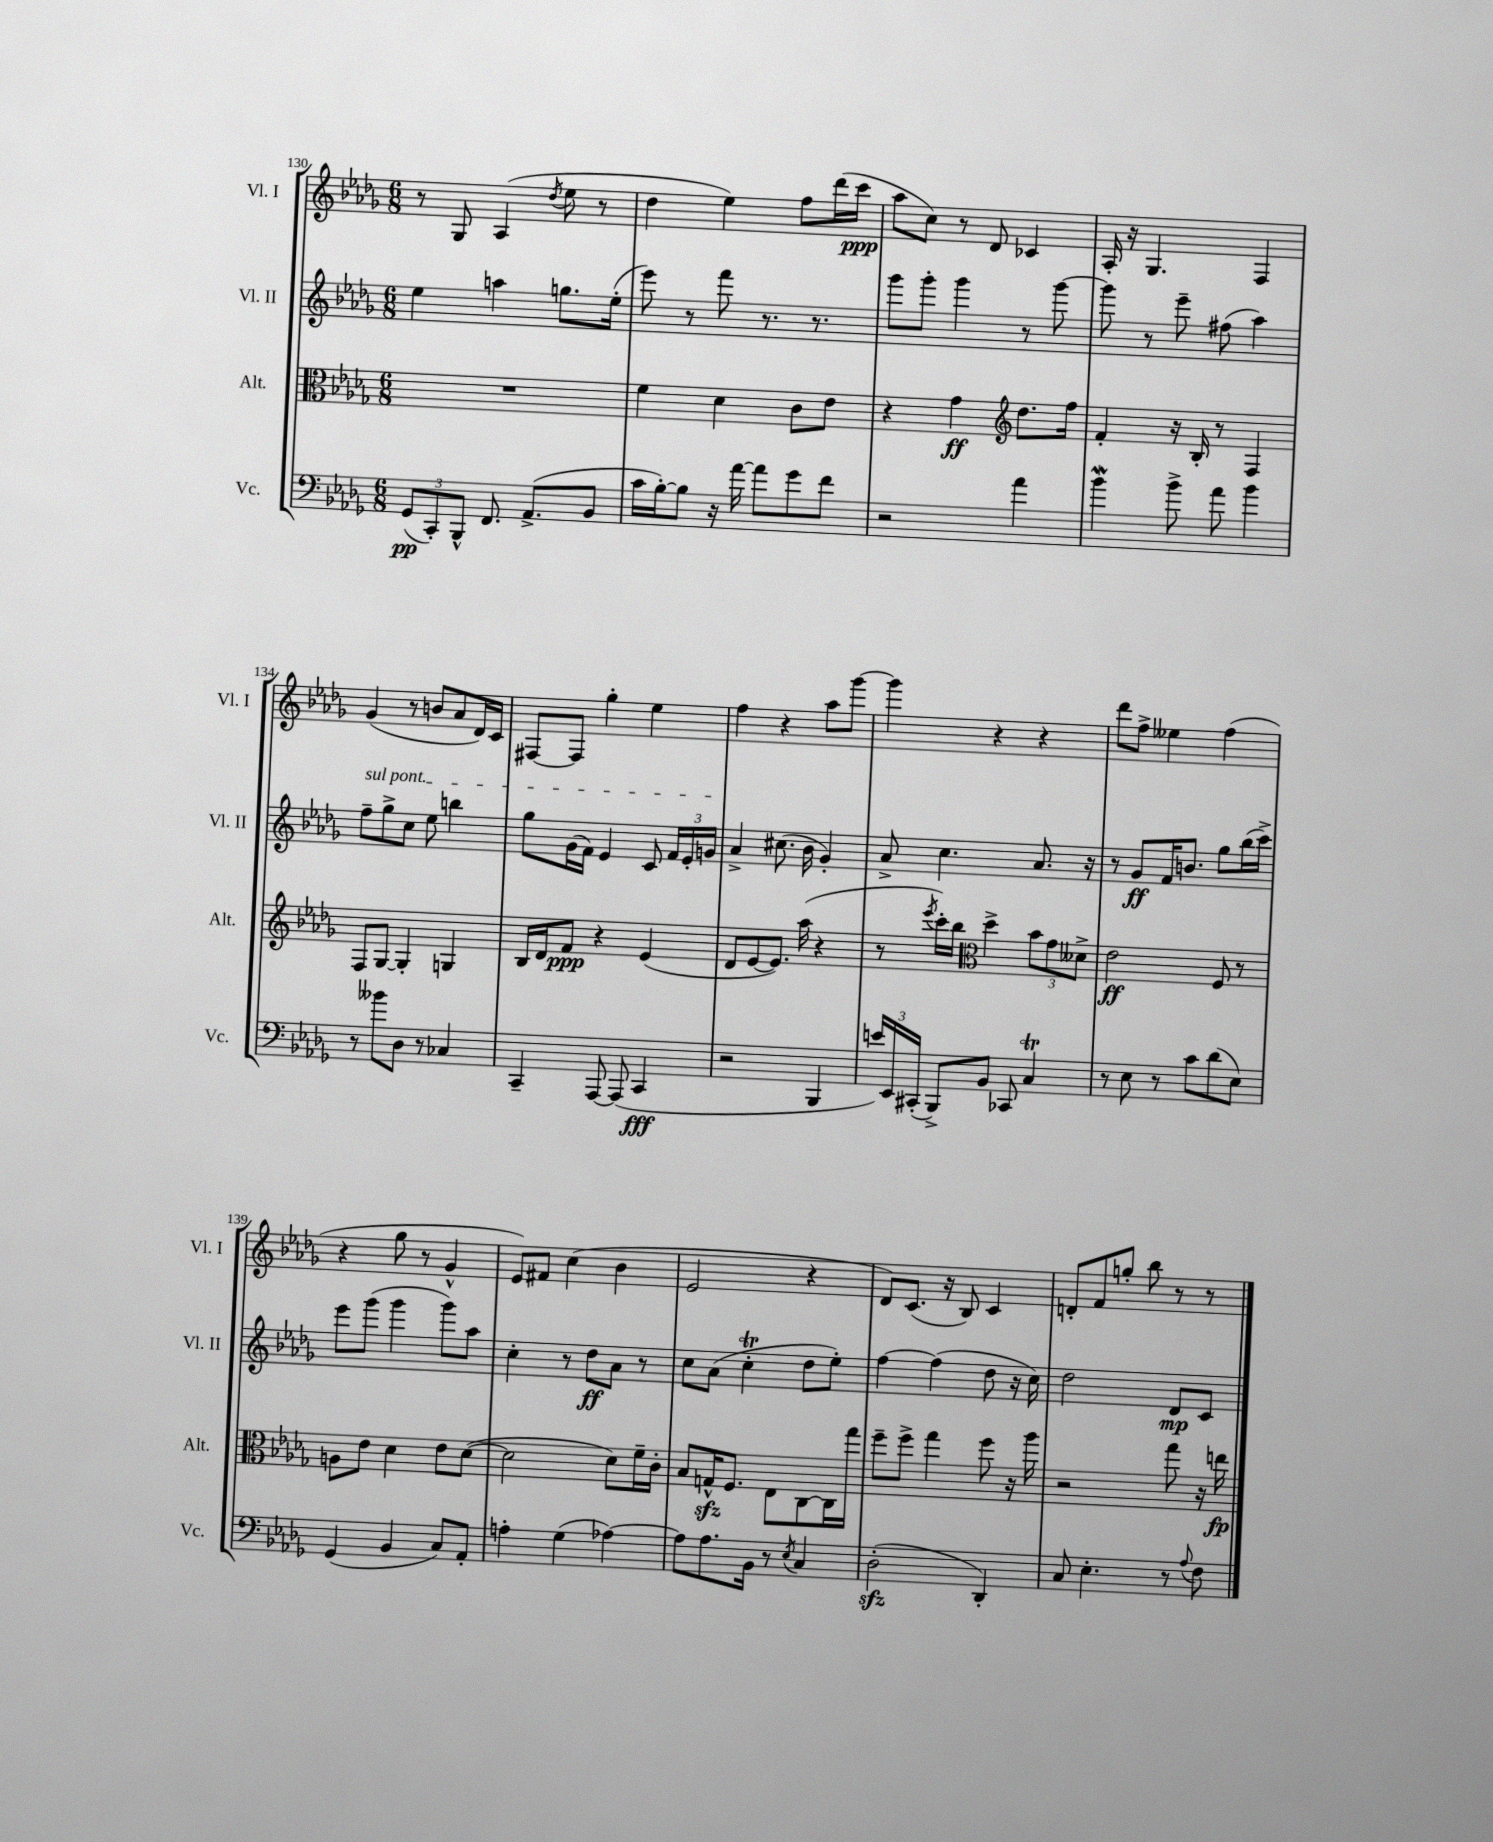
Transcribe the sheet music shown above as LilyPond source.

<<
\new StaffGroup <<
\new Staff = "s0" \with { instrumentName = "Vl. I" shortInstrumentName = "Vl. I" } {
    \clef treble \key des \major \numericTimeSignature \time 6/8
    \autoBeamOff r8 ges8 aes4( \acciaccatura { des''8 } ees''8 r8 |
    des''4 ees''4) f''8[ des'''16( c'''16]\ppp |
    aes''8[ c''8]) r8 des'8 ces'4 |
    aes16-. r16 ges4. f4 |
    ges'4( r8 b'8[ aes'8 des'16) c'16] |
    fis8[~ fis8] ges''4-. ees''4 |
    f''4 r4 aes''8[ ges'''8]~ |
    ges'''4 r4 r4 |
    des'''8[ f''8]-> eeses''4 f''4( |
    r4 ges''8 r8 ges'4-^ |
    ees'8[) fis'8] c''4( bes'4 |
    ees'2 r4 |
    des'8[) c'8.]( r16 bes8) c'4 |
    d'8[-. f'8 g''8]-. bes''8 r8 r8 \bar "|." |
}
\new Staff = "s1" \with { instrumentName = "Vl. II" shortInstrumentName = "Vl. II" } {
    \clef treble \key des \major \numericTimeSignature \time 6/8
    \autoBeamOff ees''4 a''4 g''8.[ ees''16]-.( |
    ees'''8) r8 f'''8 r8. r8. |
    ges'''8[ ges'''8]-. ges'''4 r8 ges'''8~ |
    ges'''8 r8 ees'''8-- fis''8( aes''4) |
    \once \override TextSpanner.bound-details.left.text = \markup { \italic "sul pont." } f''8[--\startTextSpan ges''8-> c''8] ees''8 b''4 |
    ges''8[ ges'16( f'16]) ees'4 c'8 \tuplet 3/2 { f'16[ ees'16-. g'16]\stopTextSpan } |
    aes'4-> cis''8.( bes'16 ges'4-.) |
    aes'8-> c''4. aes'8. r16 |
    r8 ges'8[\ff f'16 b'8.] ges''8[ bes''16( c'''16]->) |
    ees'''8[ ges'''8]( ges'''4 ges'''8[) aes''8] |
    c''4-. r8 des''8[\ff aes'8] r8 |
    c''8[ aes'8]( c''4-.\trill des''8[ ees''8]-.) |
    f''4~ f''4( des''8 r16 c''16) |
    des''2 des'8[\mp c'8] \bar "|." |
}
\new Staff = "s2" \with { instrumentName = "Alt." shortInstrumentName = "Alt." } {
    \clef alto \key des \major \numericTimeSignature \time 6/8
    \autoBeamOff R2. |
    f'4 des'4 c'8[ ees'8] |
    r4 ges'4\ff \clef treble des''8.[ f''16] |
    f'4-. r16 bes16-. r8 f4 |
    f8[ ges8]~ ges4-. g4 |
    bes16[ des'16 f'8]\ppp r4 ees'4( |
    des'8[ ees'8~ ees'8.]) aes''16( r4 |
    r8 \acciaccatura { ees'''8 } c'''16[-.) bes''16] \clef alto des''4-> \tuplet 3/2 { bes'8[ ges'8 deses'8]-> } |
    ees'2\ff f8 r8 |
    a8[ ees'8] des'4 ees'8[ des'8]~( |
    des'2 des'8[) f'16-- c'16]-. |
    bes8[ g16-^\sfz f8.] ees8[ c8~ c16 ges''16] |
    f''8[-- f''8]-> ges''4 f''8 r16 aes''16 |
    r2 ges''8 r16 e''16\fp \bar "|." |
}
\new Staff = "s3" \with { instrumentName = "Vc." shortInstrumentName = "Vc." } {
    \clef bass \key des \major \numericTimeSignature \time 6/8
    \autoBeamOff \tuplet 3/2 { ges,8[\pp( c,8-.) bes,,8]-^ } f,8. aes,8.[->( bes,8] |
    c'16[ bes16~-.) bes8] r16 aes'16~ aes'8[ ges'8 f'8] |
    r2 aes'4 |
    bes'4\mordent bes'8-> aes'8 bes'4 |
    r8 beses'8[ des8] r8 ces4 |
    c,4-- aes,,8~ aes,,8( c,4\fff |
    r2 bes,,4 |
    \tuplet 3/2 { e'16[) ees,16 cis,16]-.( } bes,,8[->) bes,8] ces,8 c4\trill |
    r8 ees8 r8 c'8[ des'8( ees8]) |
    ges,4( bes,4 c8[) aes,8]-. |
    a4-. ges4( aes4~) |
    aes8[ aes8. bes,16] r8 \acciaccatura { ees8 } c4 |
    des2-.\sfz( des,4-.) |
    c8 ees4.-. r8 \appoggiatura { aes8 } f8 \bar "|." |
}
>>
>>
\layout { \context { \Score currentBarNumber = #130 } }
